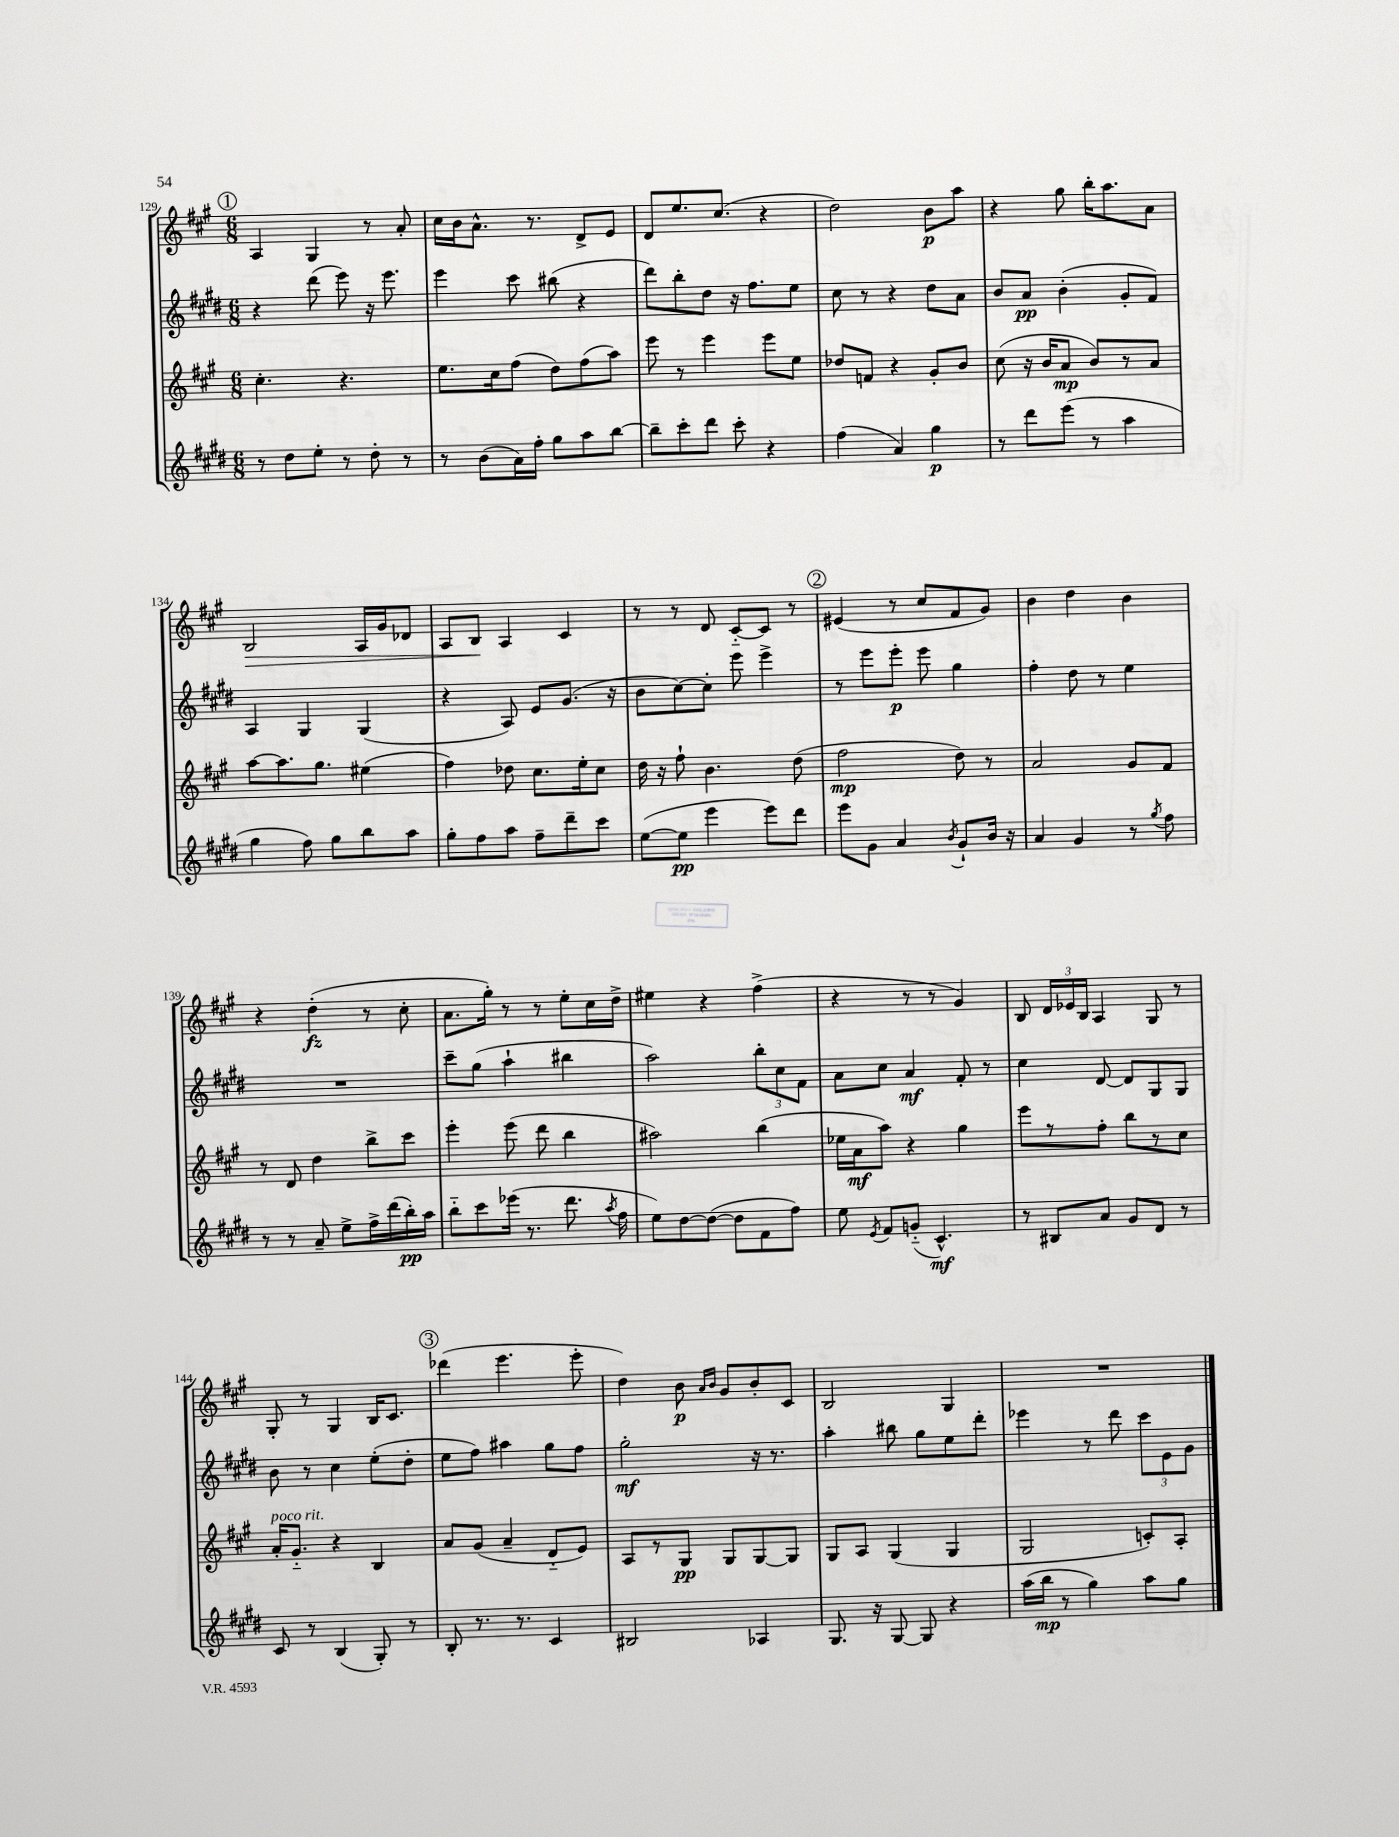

**kern	**kern	**kern	**kern
*staff4	*staff3	*staff2	*staff1
*clefG2	*clefG2	*clefG2	*clefG2
*k[f#c#g#d#]	*k[f#c#g#]	*k[f#c#g#d#]	*k[f#c#g#]
*M6/8	*M6/8	*M6/8	*M6/8
8r	4.cc#'	4r	4A
8dd#	.	.	.
8ee'	.	(8ddd#	4G#
8r	4.r	8eee)	.
8dd#'	.	16r	8r
.	.	8.eee	.
8r	.	.	8a'
=	=	=	=
8r	8.ee	4eee	16cc#
.	.	.	16b
(8b	.	.	8.a^^
.	16cc#	.	.
16a)	(8ff#	8ccc#	.
16ff#'	.	.	8.r
8gg#	8dd)	(8bb#	.
8aa	(8ff#	4r	8d^
[8bb	8aa)	.	8e
=	=	=	=
8bb~]	8eee	8ddd#)	8d
8ccc#'	8r	8bb'	8.ee
8ddd#	4eee	8dd#	.
.	.	.	(8.cc#
8ccc#'	.	16r	.
.	.	8.ff#	.
4r	8eee	.	4r
.	8ee	8ee	.
=	=	=	=
(4ff#	8dd-	8cc#	2dd)
.	8f	8r	.
4a)	4r	4r	.
4gg#	8g#'	8dd#	8b
.	8b	8a	8aa
=	=	=	=
8r	(8cc#	8b	4r
8ddd#	16r	8a	.
.	16b	.	.
(8eee	8a	(4b'	8gg#
8r	8b)	.	16bb'
.	.	.	8.aa
4aa	8r	8g#'	.
.	8a	8f#)	8a
=	=	=	=
4gg#	[8aa	4A	2B
.	8.aa]	.	.
8ff#)	.	4G#	.
.	8.gg#	.	.
8gg#	.	.	.
8bb	(4ee#	(4G#	16A
.	.	.	16g#
8aa	.	.	8d-
=	=	=	=
8gg#'	4ff#)	4r	8A
8ff#	.	.	8B
8aa	8dd-	8A)	4A
8ff#~	8.cc#	8e	.
8ddd#~	.	(8.g#	4c#
.	16ee'	.	.
8ccc#	8cc#	.	.
.	.	16r	.
=	=	=	=
([8ee	16dd	8b	8r
.	16r	.	.
8ee]	8ff#`	[8cc#)	8r
4eee	4.b	8cc#']	8d
.	.	8eee	[8c#'~
8eee)	.	4eee^	8c#]
8ddd#	(8dd	.	8r
=	=	=	=
8eee	2ff#	8r	(4e#
8g#	.	8eee	.
4a	.	8eee'	8r
.	.	8eee	8cc#
8qb	.	.	.
8g#`	8dd)	4gg#	8f#
16b	8r	.	8g#)
16r	.	.	.
=	=	=	=
4a	2a	4ff#'	4b
4g#	.	8dd#	4dd
.	.	8r	.
8r	8g#	4ee	4b
8qgg#	.	.	.
8ff#	8f#	.	.
=	=	=	=
8r	8r	2.r	4r
8r	8d	.	.
8a~	4dd	.	(4dd'
8ee^	.	.	.
16ff#^	8bb^	.	8r
(16ddd#	.	.	.
16bb')	8ccc#	.	8cc#'
16aa	.	.	.
=	=	=	=
8bb'~	4eee'	8ccc#~	8.a
8ccc#	.	(8gg#	.
.	.	.	16gg#')
(16eee-	(8eee	4aa`	8r
8.r	.	.	.
.	8ddd	.	8r
8.ddd#	4bb	4bb#	8ee'
.	.	.	16cc#
8qaa	.	.	.
16ff#	.	.	16dd^
=	=	=	=
8ee)	2aa#)	2aa)	4ee#
[8dd#	.	.	.
(8dd#_	.	.	4r
8dd#]	.	.	.
8f#	(4bb	12bb'	(4ff#^
.	.	12cc#	.
8ff#)	.	.	.
.	.	12f#	.
=	=	=	=
8ee	16ee-	8a	4r
.	16a	.	.
8qe	.	.	.
8f#	8aa)	8cc#	.
(8g'~	4r	4a	8r
4.c#^^)	.	.	8r
.	4gg#	8f#'	4g#)
.	.	8r	.
=	=	=	=
8r	8eee	4cc#	8B
8B#	8r	.	24d
.	.	.	24e-
.	.	.	24B
8a	8ff#'	[8d#	4A
8g#	8bb	8d#]	.
8d#	8r	8G#	8G#
8r	8cc#	8G#	8r
=	=	=	=
8c#	16a'	8b	8G#'
.	8.g#'~	.	.
8r	.	8r	8r
(4B	4r	4cc#	4G#
8G#')	4B	(8ee'	16B
.	.	.	8.c#
8r	.	8dd#'	.
=	=	=	=
8B'	8a	8ee	(4ddd-
8.r	(8g#	8ff#)	.
.	4a~	4aa#	4.eee
8.r	.	.	.
4c#	8d'~	8gg#	.
.	8e)	8ff#	8eee'
=	=	=	=
2B#	8A	2gg#'	4dd)
.	8r	.	.
.	8G#	.	8b
.	.	.	16qqa
.	.	.	16qqb
.	8G#	.	8g#
4A-	[8G#	16r	8b'
.	.	8.r	.
.	8G#]	.	8c#
=	=	=	=
8.G#	8G#	4aa'	2B
.	8A	.	.
16r	.	.	.
[8G#	(4G#	8bb#	.
8G#]	.	8gg#	.
4r	4G#	8ee	4G#
.	.	8ddd#'	.
=	=	=	=
(16aa	2G#	4eee-	2.r
16bb	.	.	.
8r	.	.	.
4gg#)	.	8r	.
.	.	8ddd#	.
8aa	8c')	12ccc#	.
.	.	12e	.
8gg#	8A'	.	.
.	.	12g#	.
==	==	==	==
*-	*-	*-	*-
